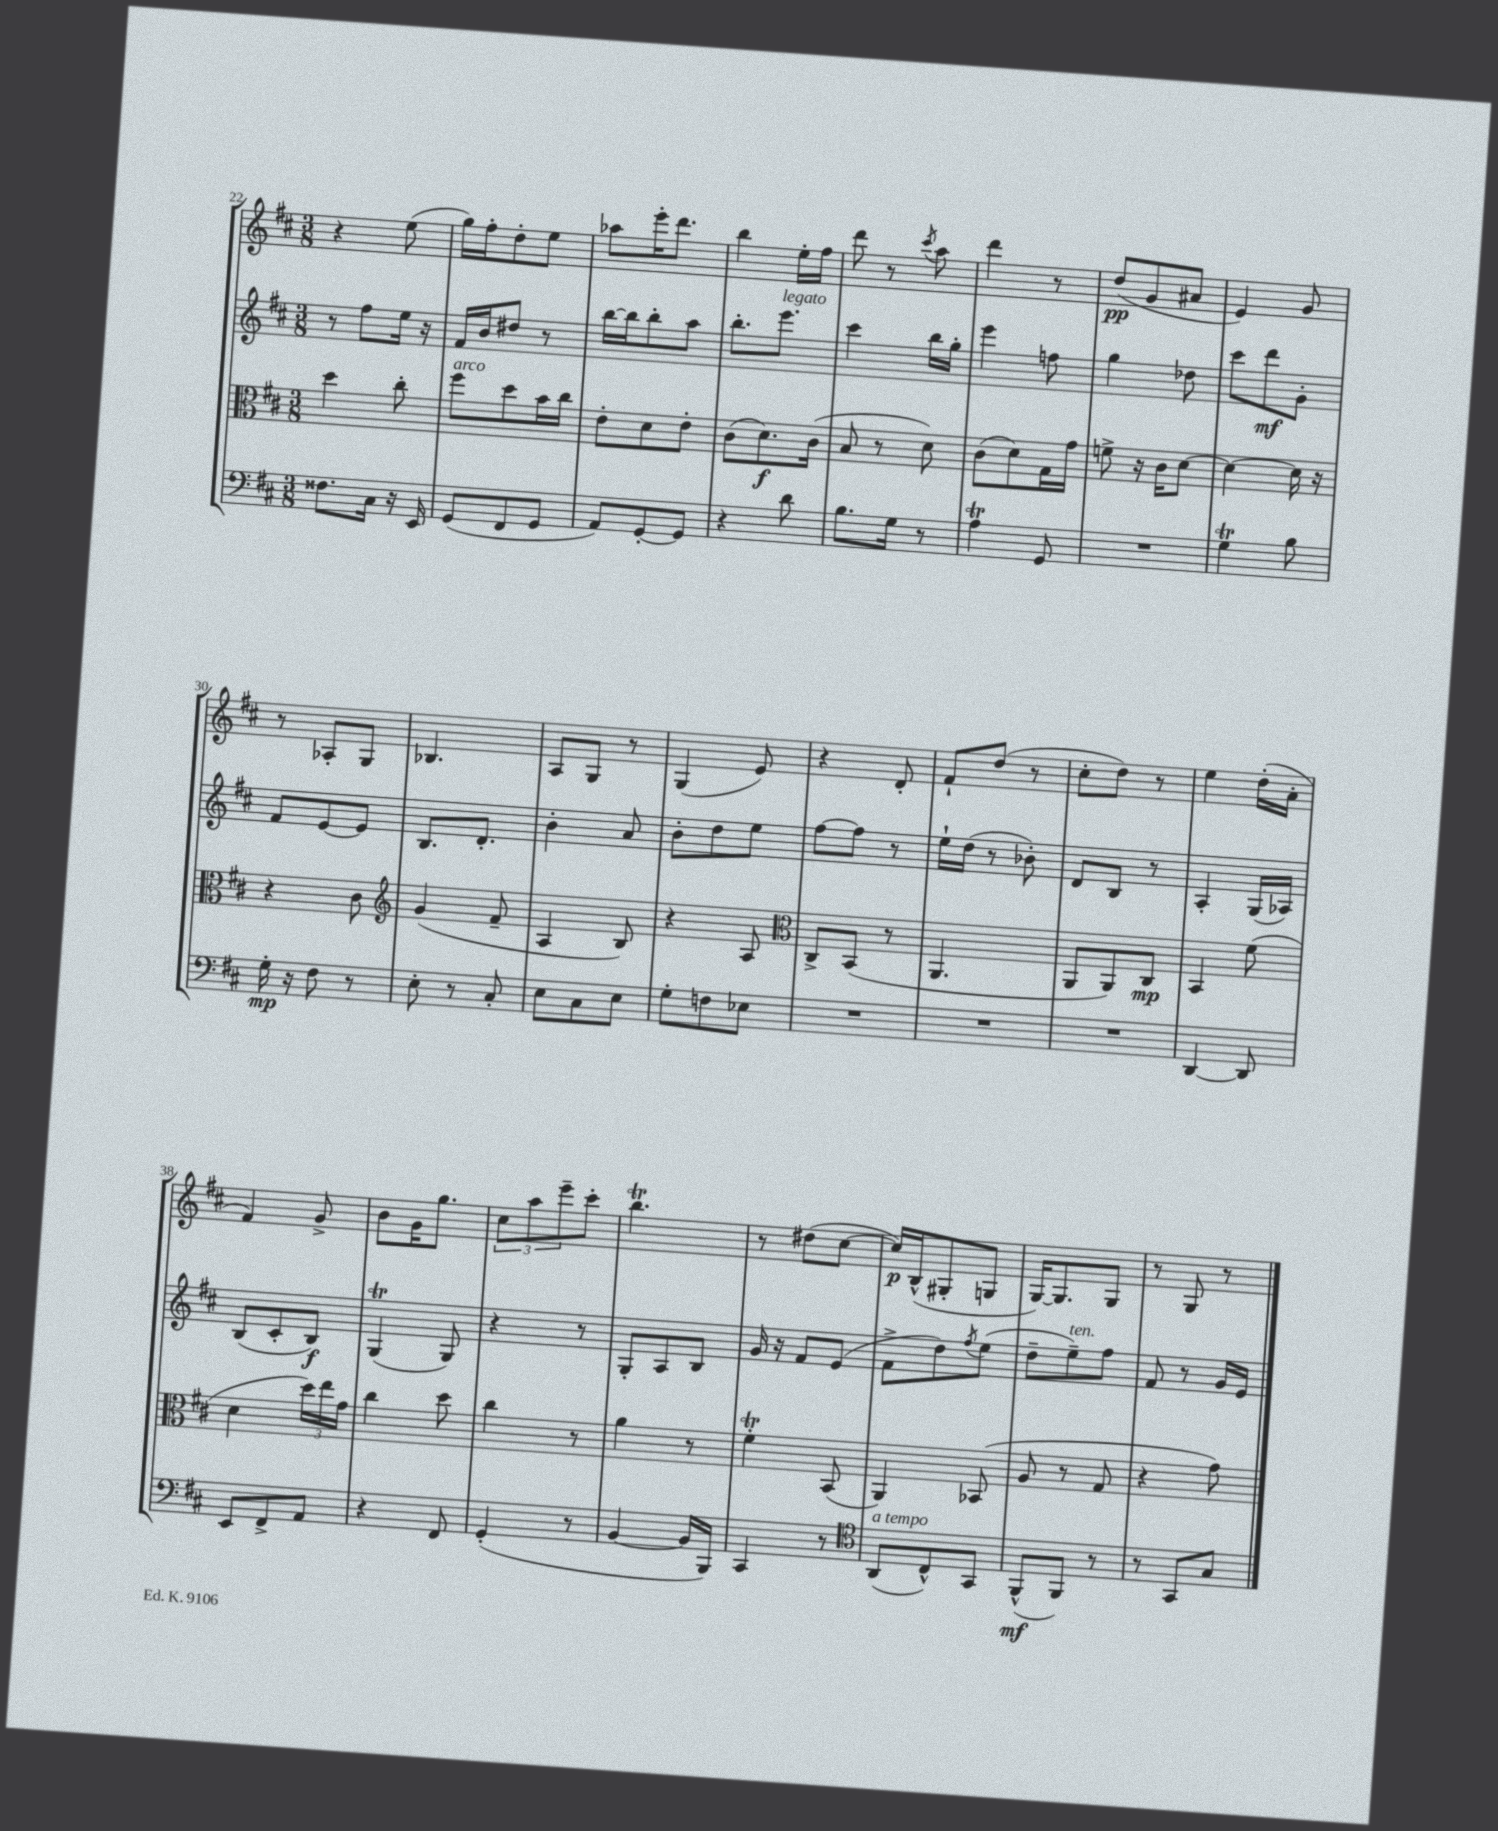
<<
\new StaffGroup <<
\new Staff = "s0" {
    \clef treble \key d \major \numericTimeSignature \time 3/8
    r4 e''8( |
    g''16) fis''16-. d''8-. e''8 |
    aes''8 e'''16-. d'''8. |
    b''4 e''16-. fis''16 |
    d'''8 r8 \acciaccatura { cis'''8 } a''8 |
    d'''4 r8 |
    d''8\pp( g'8 ais'8 |
    e'4) g'8 |
    r8 aes8-. g8 |
    bes4. |
    a8 g8 r8 |
    g4( e'8) |
    r4 d'8-. |
    fis'8-! d''8( r8 |
    cis''8-. d''8) r8 |
    e''4 d''16-.( a'16-. |
    fis'4) g'8-> |
    b'8 g'16 g''8. |
    \tuplet 3/2 { cis''8 a''8 e'''8-- } cis'''8-. |
    b''4.\trill |
    r8 dis''8( cis''8~ |
    cis''16\p) b16-^( gis8-. g8 |
    g16~) g8. g8 |
    r8 g8 r8 \bar "|." |
}
\new Staff = "s1" {
    \clef treble \key d \major \numericTimeSignature \time 3/8
    r8 fis''8 e''16 r16 |
    fis'16 b'16 dis''8 r8 |
    b''16~ b''16 b''8-. a''8 |
    b''8.-. e'''8.^\markup { \italic "legato" } |
    cis'''4 b''16 g''16-. |
    e'''4 f''8 |
    g''4 des''8 |
    cis'''8 d'''8\mf g'8-. |
    fis'8 e'8~ e'8 |
    b8. d'8.-. |
    b'4-. a'8 |
    b'8-. d''8 e''8 |
    fis''8~ fis''8 r8 |
    e''16-! d''16( r8 bes'8-.) |
    d'8 b8 r8 |
    a4-. g16( aes16) |
    b8( cis'8-. b8\f) |
    g4\trill( g8) |
    r4 r8 |
    g8-. a8 b8 |
    g'16 r16 fis'8 e'8( |
    fis'8-> d''8) \acciaccatura { fis''8 } e''8( |
    d''8-- e''8--^\markup { \italic "ten." }) fis''8 |
    fis'8 r8 g'16 e'16 \bar "|." |
}
\new Staff = "s2" {
    \clef alto \key d \major \numericTimeSignature \time 3/8
    d''4 cis''8-. |
    fis''8^\markup { \italic "arco" } d''8 b'16 cis''16 |
    e'8-. d'8 e'8-. |
    cis'8( d'8.\f) cis'16( |
    b8 r8 d'8) |
    cis'8( d'8) g16 g'16 |
    f'8-> r16 cis'16 d'8~ |
    d'4~ d'16 r16 |
    r4 cis'8 |
    \clef treble g'4( fis'8-- |
    a4 b8) |
    r4 a8 |
    \clef alto cis8-> b,8( r8 |
    a,4. |
    a,8 a,8) cis8\mp |
    b,4 fis'8( |
    d'4 \tuplet 3/2 { d''16) e''16 g'16 } |
    cis''4 d''8 |
    cis''4 r8 |
    a'4 r8 |
    fis'4-.\trill b,8( |
    a,4) bes,8( |
    a8 r8 g8 |
    r4 g'8) \bar "|." |
}
\new Staff = "s3" {
    \clef bass \key d \major \numericTimeSignature \time 3/8
    fisis8. cis16 r16 e,16 |
    g,8( fis,8 g,8 |
    a,8) g,8~-. g,8 |
    r4 d'8 |
    b8. g16 r8 |
    a4\trill g,8 |
    R4. |
    g4\trill b8 |
    g16-.\mp r16 fis8 r8 |
    e8-. r8 cis8-. |
    e8 cis8 e8 |
    g8-. f8 ees8 |
    R4. |
    R4. |
    R4. |
    d,4~ d,8 |
    e,8 fis,8-> a,8 |
    r4 fis,8 |
    g,4-.( r8 |
    b,4~ b,16 b,,16) |
    cis,4 r8 |
    \clef tenor a,8^\markup { \italic "a tempo" }( cis8-^) g,8 |
    fis,8-^\mf( fis,8) r8 |
    r8 g,8 g8 \bar "|." |
}
>>
>>
\layout { \context { \Score currentBarNumber = #22 } }
